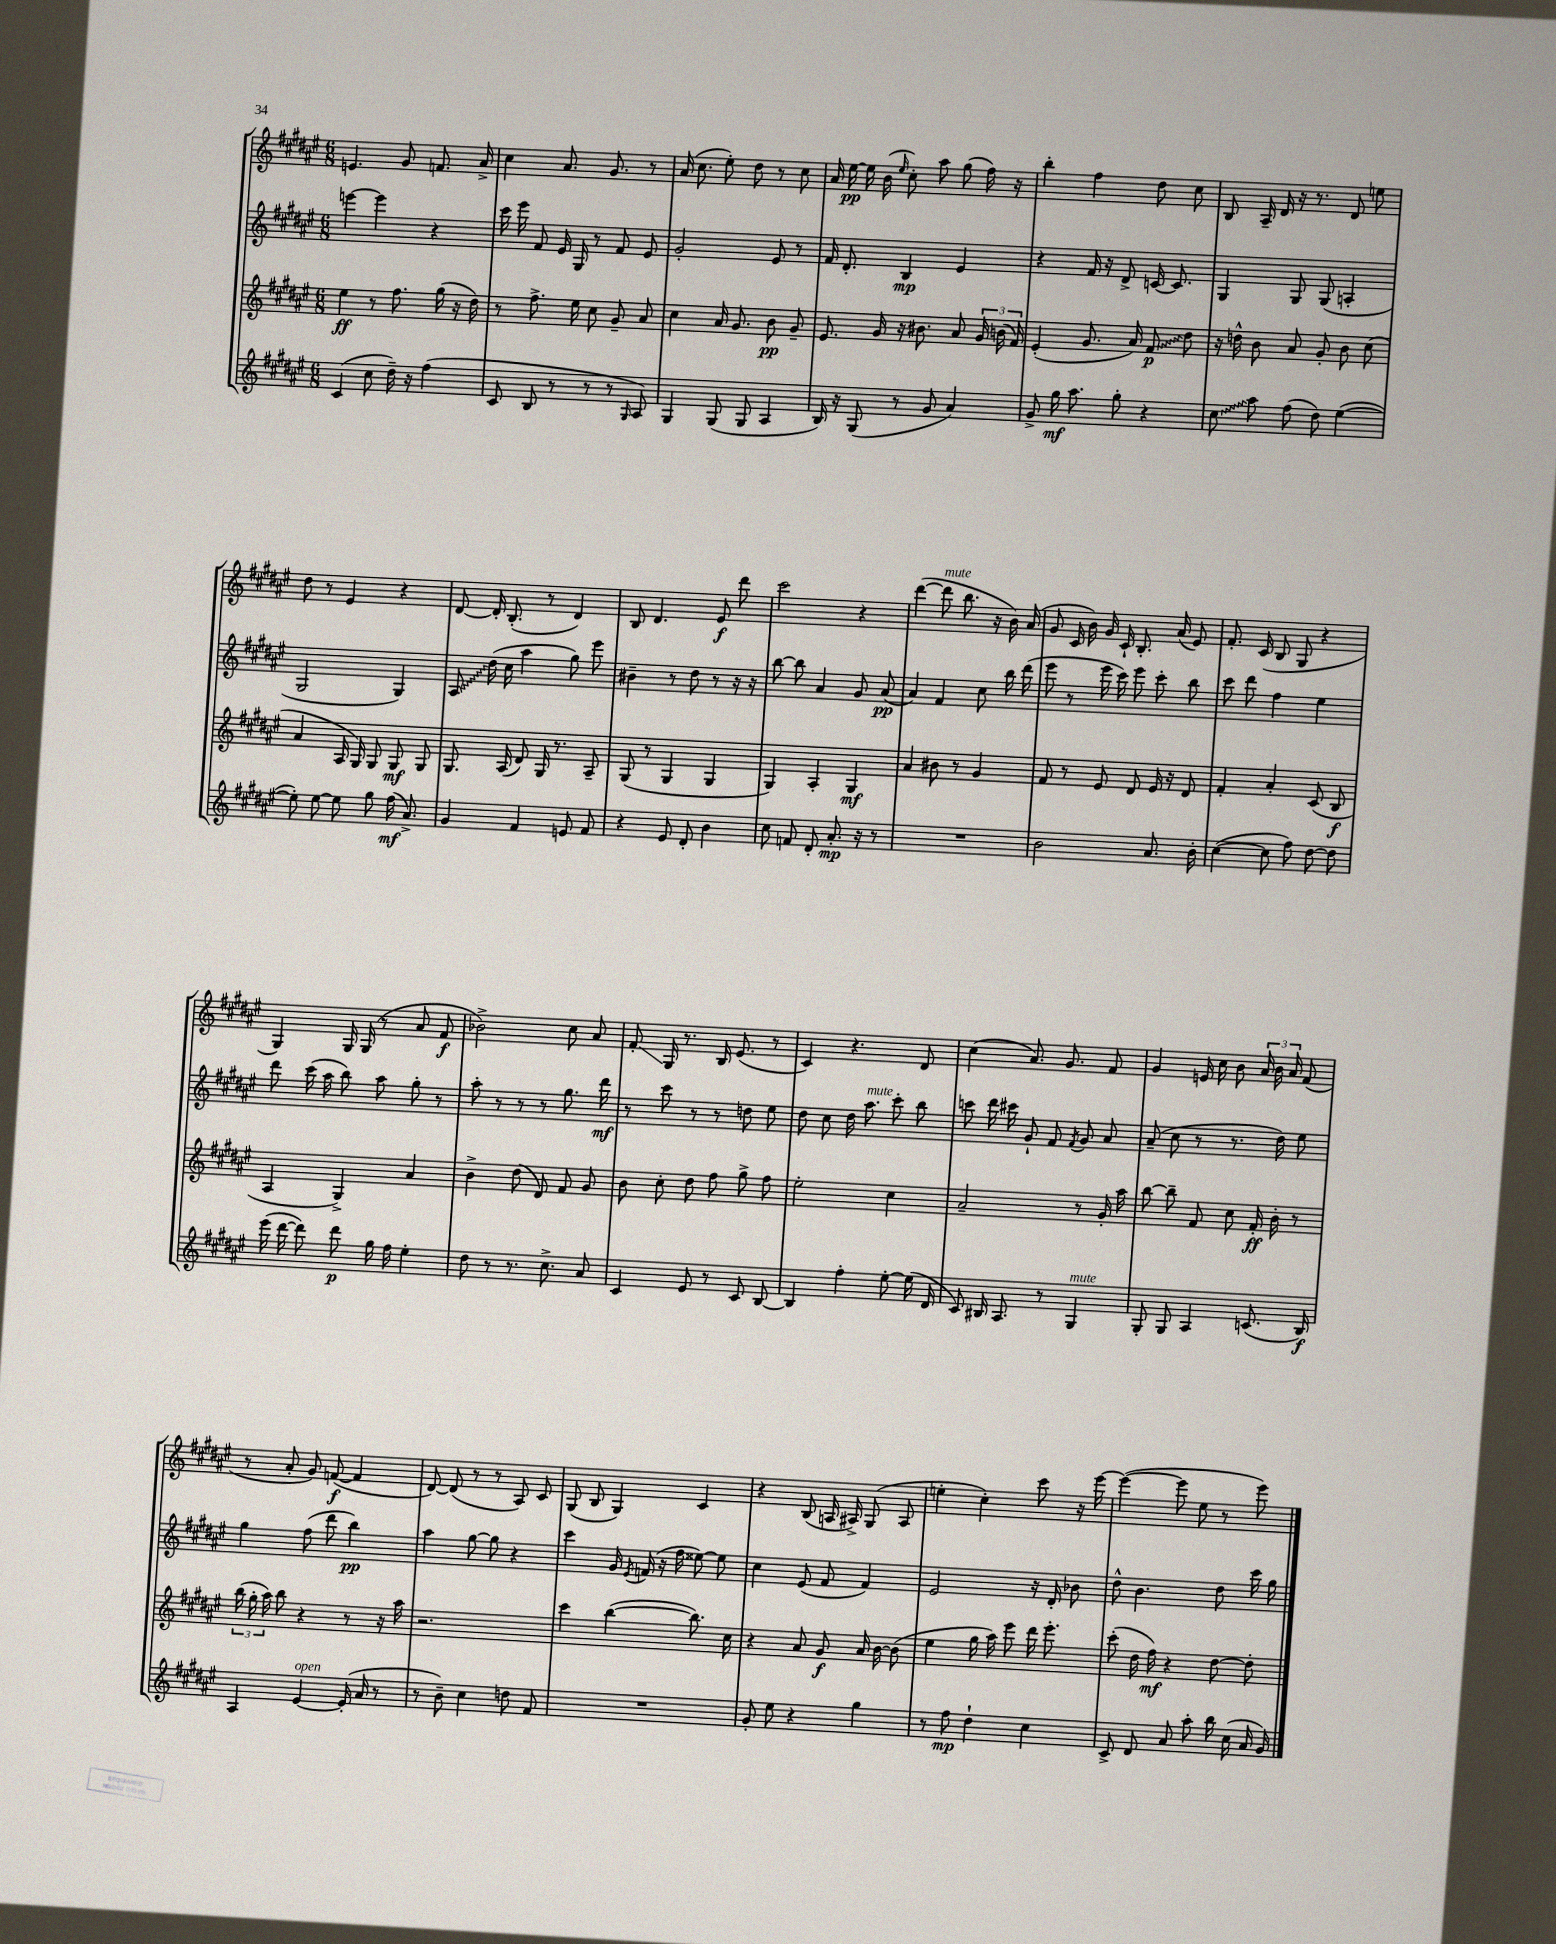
<<
\new StaffGroup <<
\new Staff = "s0" {
    \clef treble \key fis \major \numericTimeSignature \time 6/8
    \autoBeamOff e'4. gis'8 f'8. ais'16-> |
    cis''4 ais'8. gis'8. r8 |
    ais'16( cis''8. eis''8-.) dis''8 r8 cis''8 |
    ais'16 eis''16~\pp eis''16 b'16( \grace { eis''16 } cis''8-.) ais''8 gis''8( fis''16) r16 |
    b''4-. fis''4 dis''8 cis''8 |
    b8 ais16-- dis'16 r16 r8. dis'8 e''8 |
    dis''8 r8 eis'4 r4 |
    dis'8~ dis'16-. b8.-.( r8 dis'4) |
    b8 dis'4. eis'8\f dis'''8 |
    cis'''2 r4 |
    dis'''4~( dis'''8^\markup { \italic "mute" } b''8. r16 b'16) ais'16( |
    gis'8 cis'16 b'16) gis'16 cis'16-! b8.-. ais'16( eis'8) |
    fis'8.-. cis'16( b8 gis8 r4 |
    gis4) gis16 gis16( r8 ais'8 fis'8\f |
    bes'2->) cis''8 ais'8 |
    fis'8-.\glissando gis16 r8. b16 eis'8.( r8 |
    cis'4) r4. dis'8 |
    cis''4( ais'8.) gis'8. fis'8 |
    gis'4 e'16 cis''16 b'8 \tuplet 3/2 { ais'16 b'16 ais'16 } fis'8( |
    r8 ais'8-. gis'8) f'8~\f( f'4 |
    dis'8~) dis'8( r8 r8 ais8) cis'8 |
    gis8( b8 gis4) cis'4 |
    r4 b8( a16 ais16->) gis8( ais8 |
    e''4-. cis''4-.) cis'''8 r16 eis'''16~ |
    eis'''4~( eis'''8 eis''8 r8 eis'''8) \bar "|." |
}
\new Staff = "s1" {
    \clef treble \key fis \major \numericTimeSignature \time 6/8
    \autoBeamOff e'''4~ e'''4 r4 |
    cis'''16 eis'''16 fis'8 eis'16 gis16 r8 fis'8 eis'8 |
    gis'2-. eis'8 r8 |
    fis'16 dis'8.-. b4\mp eis'4 |
    r4 fis'16 r16 dis'8-> c'16~ c'8. |
    gis4 gis8 gis8( a4-. |
    gis2 gis4) |
    \once \override Glissando.style = #'zigzag ais8\glissando dis''16( cis''16 ais''4 gis''8) eis'''8 |
    bis'4-- r8 dis''8 r8 r16 r16 |
    b''8~ b''8 ais'4 gis'8 ais'8\pp( |
    ais'4) fis'4 cis''8 b''16 dis'''16( |
    eis'''8 r8 eis'''16 cis'''16) eis'''8 cis'''8-. b''8 |
    cis'''8 dis'''8 fis''4 eis''4 |
    dis'''8 cis'''16( ais''16 b''8) ais''8 gis''8-. r8 |
    ais''8-. r8 r8 r8 gis''8. dis'''16\mf |
    r8 cis'''8 r8 r8 d''8 eis''8 |
    dis''8 cis''8 dis''16 ais''8.^\markup { \italic "mute" } cis'''8-. b''8 |
    c'''8 dis'''16 cis'''16 gis'8-! fis'8 \acciaccatura { fis'8 } gis'8 ais'8 |
    ais'8--( cis''8 r8 r8. dis''16) eis''8 |
    gis''4 fis''8( dis'''8 b''4\pp) |
    ais''4 gis''8~ gis''8 r4 |
    cis'''4 gis'16 \acciaccatura { eis'8 } f'16( r16 fis''16 eisis''8~) eisis''8 |
    cis''4 eis'8( fis'8 fis'4) |
    eis'2 r16 dis'16-. bes'8 |
    dis''8-^ b'4. dis''8 cis'''16 gis''16 \bar "|." |
}
\new Staff = "s2" {
    \clef treble \key fis \major \numericTimeSignature \time 6/8
    \autoBeamOff eis''4\ff r8 fis''8. gis''16( r16 dis''16) |
    r8 fis''8.-> eis''16 cis''8 gis'8-- ais'8 |
    cis''4 ais'16 gis'8. b'8\pp gis'8-- |
    eis'8. gis'16 r16 bis'8. ais'8 \tuplet 3/2 { gis'16 b'16( fis'16) } |
    eis'4-.( gis'8. ais'16) \once \override Glissando.style = #'zigzag fis'8\glissando\p dis''8 |
    r16 d''16-^ b'8 ais'8 gis'8-. b'8 cis''8( |
    ais'4 ais16 gis16) gis8 gis8\mf gis8 |
    gis8. ais16( dis'8) gis16 r8. ais8-- |
    gis8( r8 gis4 gis4 |
    gis4) ais4-. gis4\mf |
    ais'4 bis'8 r8 gis'4 |
    fis'8 r8 eis'8 dis'8 eis'16 r16 dis'8 |
    fis'4-. ais'4-. cis'8( b8\f |
    ais4 gis4->) ais'4 |
    b'4-> dis''8( dis'8) fis'8 gis'8 |
    b'8 cis''8-. dis''8 fis''8 gis''8-> fis''8 |
    eis''2-. cis''4 |
    ais'2-- r8 gis'16-. ais''16 |
    b''8~ b''8-- fis'8 cis''8 fis'16-.\ff b'16-. r8 |
    \tuplet 3/2 { b''16( gis''16-. ais''16) } b''8 r4 r8 r16 ais''16 |
    r2. |
    cis'''4 b''4~( b''8.) cis''16 |
    r4 ais'8 gis'8\f ais'16 b'16~ b'8( |
    eis''4 gis''16 ais''16) eis'''8 dis'''16 eis'''8.-. |
    cis'''8-.( dis''16 fis''16\mf) r4 dis''8~ dis''8-. \bar "|." |
}
\new Staff = "s3" {
    \clef treble \key fis \major \numericTimeSignature \time 6/8
    \autoBeamOff cis'4( cis''8 dis''16--) r16 fis''4( |
    cis'8 b8 r8 r8 r8 \grace { gis16 } ais8) |
    gis4 gis8( gis8 ais4 |
    b16) r16 gis8( r8 gis'8 ais'4) |
    gis'8-> gis''16\mf ais''8. gis''8-. r4 |
    \once \override Glissando.style = #'zigzag cis''8\glissando ais''8 fis''8( dis''8) eis''4~( |
    eis''8-.) eis''8~ eis''8 gis''8 fis''16\mf( ais'8.->) |
    gis'4 fis'4 e'8 fis'8 |
    r4 eis'8 dis'8-. b'4 |
    cis''8 f'8 dis'8-. ais'8.-.\mp r16 r8 |
    R2. |
    b'2 ais'8. b'16-. |
    cis''4~( cis''8 fis''8) dis''8~ dis''8 |
    eis'''16( dis'''16~ dis'''8) dis'''8\p gis''16 fis''16 eis''4-. |
    dis''8 r8 r8. cis''8.-> ais'8 |
    cis'4 eis'8 r8 cis'8 b8~ |
    b4 fis''4-. eis''8~-. eis''16( dis'16 |
    cis'8) bis16 ais8. r8 gis4^\markup { \italic "mute" } |
    gis8-. gis8 ais4 c'8.( b16\f) |
    ais4 eis'4~^\markup { \italic "open" } eis'16-.( ais'16 r8 |
    r8 b'8--) cis''4 d''8 fis'8 |
    R2. |
    gis'8-. eis''8 r4 gis''4 |
    r8 fis''8\mp dis''4-! cis''4 |
    cis'8-> dis'8 ais'8 ais''8-. b''16 cis''16( ais'16 gis'16) \bar "|." |
}
>>
>>
\layout { \context { \Score \remove "Bar_number_engraver" } }
